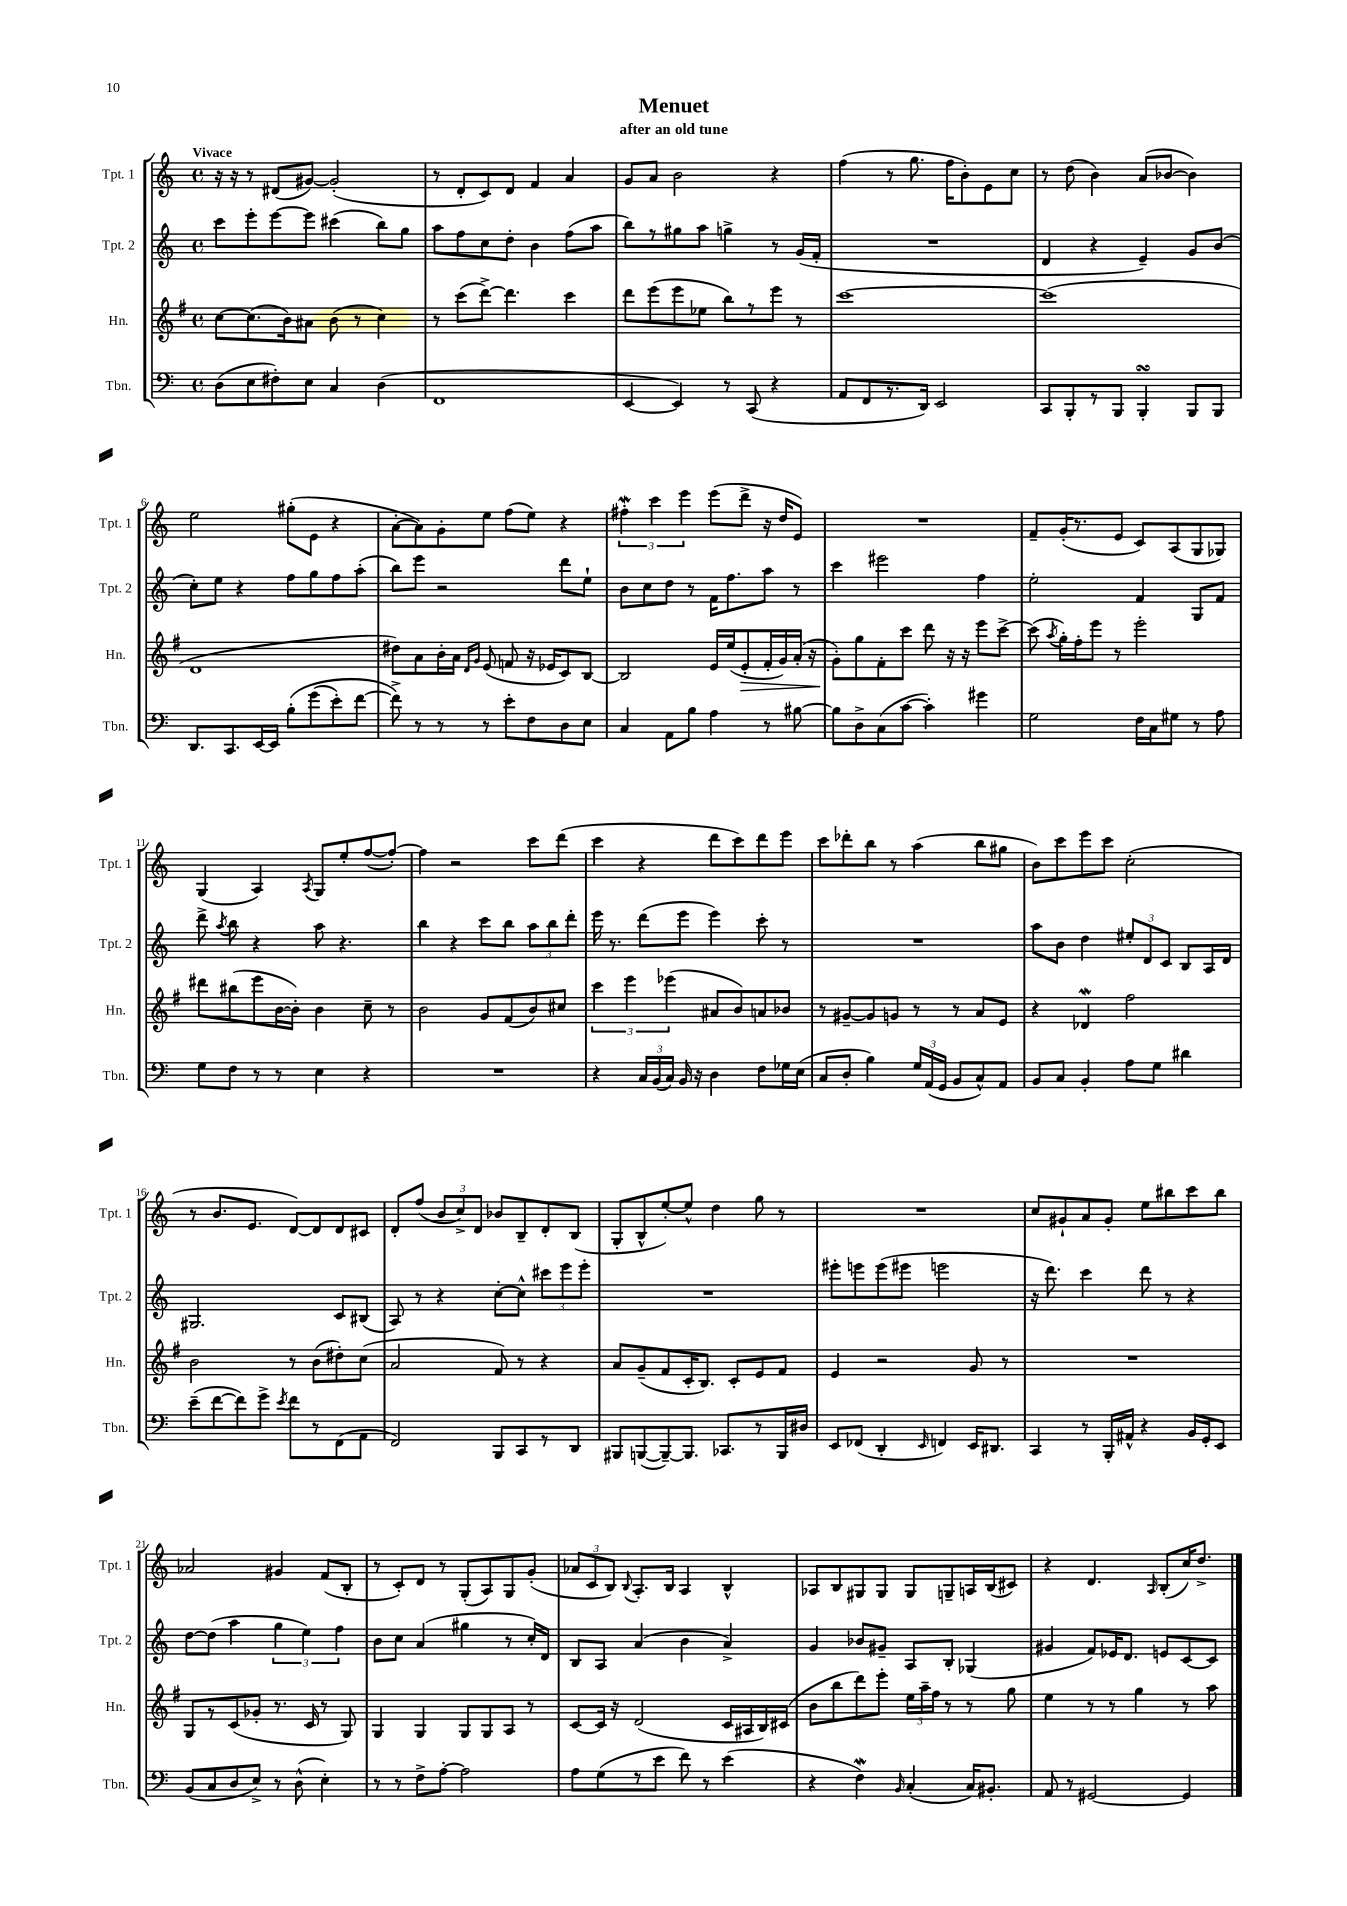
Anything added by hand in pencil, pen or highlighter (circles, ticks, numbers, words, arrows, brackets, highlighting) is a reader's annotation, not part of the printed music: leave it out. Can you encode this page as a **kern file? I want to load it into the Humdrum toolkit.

**kern	**kern	**kern	**kern
*staff4	*staff3	*staff2	*staff1
*clefF4	*clefG2	*clefG2	*clefG2
*k[]	*k[f#]	*k[]	*k[]
*M4/4	*M4/4	*M4/4	*M4/4
*met(c)	*met(c)	*met(c)	*met(c)
(8D	[8cc	8ccc	16r
.	.	.	16r
8E	(8.cc]	8eee'	8r
8F#')	.	[8eee	(8d#
.	16b)	.	.
8E	8a#	8eee]	[8g#)
4C	(8b	(4ccc#	(2g#']
.	8r	.	.
(4D	4cc)	8bb)	.
.	.	8gg	.
=	=	=	=
1FF	8r	8aa	8r
.	(8ccc	8ff	8d'
.	[8ddd^)	8cc	8c)
.	4.ddd]	8dd'	8d
.	.	4b	4f
.	4ccc	(8ff	4a
.	.	8aa	.
=	=	=	=
[4EE	8ddd	8bb)	8g
.	(8eee	8r	8a
4EE])	8eee	8gg#	2b
.	8ee-	8aa	.
8r	8bb)	4gg^	.
(8CC	8r	.	.
4r	8eee	8r	4r
.	8r	(16g	.
.	.	16f'	.
=	=	=	=
8AA	[1ccc	1r	(4ff
8FF	.	.	.
8.r	.	.	8r
.	.	.	8.gg
16DD)	.	.	.
2EE	.	.	.
.	.	.	16ff
.	.	.	8b')
.	.	.	8e
.	.	.	8cc
=	=	=	=
8CC	(1ccc]	4d	8r
8BBB'	.	.	(8dd
8r	.	4r	4b)
8BBB	.	.	.
4BBB'	.	4e~)	(8a
.	.	.	[8b-
8BBB	.	8g	4b-])
8BBB	.	(8b	.
=	=	=	=
8.DD	1d	8cc')	2ee
.	.	8ee	.
8.CC	.	.	.
.	.	4r	.
[16EE	.	.	.
16EE]	.	.	.
&(8B'	.	8ff	(8gg#'
(8g	.	8gg	8e
8e')	.	8ff	4r
[8f	.	(8aa'	.
=	=	=	=
8f^]&)	8dd#)	8bb)	[8a'
8r	8a	8eee	8a])
8r	16b'	2r	8g'
.	16a	.	.
.	16qqd	.	.
.	16qqg	.	.
8r	(8e	.	8ee
8e'	8f	.	(8ff
8F	16r	.	8ee)
.	16e-	.	.
8D	8c)	8ddd	4r
8E	[8B	8ee`	.
=	=	=	=
4C	2B]	8b	6ff#'
.	.	8cc	.
.	.	.	6ccc
8AA	.	8dd	.
.	.	.	6eee
8B	.	8r	.
4A	16e	16f	(8eee
.	(16ee	8.ff	.
.	8e'	.	8ddd^
8r	16f#'	8aa	16r
.	16g)	.	16dd
[8B#	(16a'	8r	8e)
.	16r	.	.
=	=	=	=
8B#]	8g')	4ccc	1r
8D^	8gg	.	.
(8C	8f#'	2eee#	.
[8c	8ccc	.	.
4c'])	8ddd	.	.
.	16r	.	.
.	16r	.	.
4g#	8eee	4ff	.
.	[8ccc^	.	.
=	=	=	=
2G	(8ccc]	2ee'	8f~
.	8qaa	.	.
.	16gg')	.	(16g'
.	16ff#'	.	8.r
.	8eee	.	.
.	8r	.	8e
16F	2eee'	4f	8c)
16C	.	.	.
8G#	.	.	(8A
8r	.	8G	8G
8A	.	8f	8G-)
=	=	=	=
8G	8ddd#	8ddd^	(4G
.	.	8qaa	.
8F	(8bb#	8bb	.
8r	8eee	4r	4A)
8r	[16b	.	.
.	16b'])	.	.
.	.	.	8qA
4E	4b	8aa	8G
.	.	4.r	8ee'
4r	8cc~	.	([8ff
.	8r	.	8ff'_)
=	=	=	=
1r	2b	4bb	4ff]
.	.	4r	2r
.	8g	8ccc	.
.	(8f#	8bb	.
.	8b)	12aa	8ccc
.	.	12bb	.
.	8cc#	.	(8ddd
.	.	12ddd'	.
=	=	=	=
4r	6ccc	16eee	4ccc
.	.	8.r	.
.	6eee	.	.
24C	.	(8ddd	4r
(24BB	.	.	.
24C)	(6eee-	.	.
16BB	.	8eee	.
16r	.	.	.
4D	8a#	4eee)	8ddd
.	8b)	.	8ccc)
8F	8a	8ccc'	8ddd
16G-	8b-	8r	8eee
(16E	.	.	.
=	=	=	=
8C	8r	1r	8ccc
8D'	[8g#~	.	8ddd-'
4B)	8g#]	.	8bb
.	8g	.	8r
24G	8r	.	(4aa
(24AA	.	.	.
24GG	.	.	.
8BB	8r	.	.
8C^^)	8a	.	8bb
8AA	8e	.	8gg#
=	=	=	=
8BB	4r	8aa	8b)
8C	.	8b	8ccc
4BB'	4d-	4dd	8eee
.	.	.	8ccc
8A	2ff#	12ee#'	(2cc'
.	.	12d	.
8G	.	.	.
.	.	12c	.
4d#	.	8B	.
.	.	16A	.
.	.	16d	.
=	=	=	=
(8e~	2b	2.G#	8r
[8f	.	.	8.b
8f])	.	.	.
.	.	.	8.e
8g^	.	.	.
8qe	.	.	.
8f	8r	.	[8d)
8r	(8b	.	8d]
(8FF	8dd#')	8c	8d
8AA	(8cc	(8B#	8c#
=	=	=	=
2FF)	2a	8A)	8d'
.	.	8r	(8ff
.	.	4r	12b
.	.	.	12cc^)
.	.	.	12d
8BBB	8f#)	[8cc'	8b-
8CC	8r	8cc^^]	8B~
8r	4r	12ccc#	8d'
.	.	12eee	.
8DD	.	.	(8B
.	.	12eee'	.
=	=	=	=
8BBB#	8a	1r	8G'
([8BBB	(8g~	.	8B^^
8BBB~_)	8f#	.	[8ee')
8.BBB]	16c'	.	8ee^^]
.	8.B)	.	.
.	.	.	4dd
8.CC-	.	.	.
.	8c'	.	.
8r	8e	.	8gg
16BBB	8f#	.	8r
16D#	.	.	.
=	=	=	=
8EE	4e	8eee#'	1r
(8FF-	.	8eee	.
4DD'	2r	(8eee	.
.	.	8eee#	.
16qqEE	.	.	.
4FF)	.	2eee	.
16EE	8g	.	.
8.DD#	.	.	.
.	8r	.	.
=	=	=	=
4CC	1r	16r	8cc
.	.	8.ddd)	.
.	.	.	8g#`
8r	.	4ccc	8a
16BBB'	.	.	8g#'
16AA#^^	.	.	.
4r	.	8ddd	8ee
.	.	8r	8bb#
16BB	.	4r	8ccc
16GG'	.	.	.
8EE	.	.	8bb#
=	=	=	=
(8BB	8G	[8dd	2a-
8C	8r	(8dd]	.
8D	(8c	4aa	.
8E^)	8g-'	.	.
8r	8.r	6gg	4g#
(8D^^	.	.	.
.	.	6ee)	.
.	16c	.	.
4E')	8r	.	(8f
.	.	6ff	.
.	8G)	.	8B'
=	=	=	=
8r	4G	8b	8r
8r	.	8cc	8c')
8F^	4G	(4a	8d
[8A'	.	.	8r
2A]	8G	4gg#	(8G'
.	8G	.	8A)
.	8A	8r	8G
.	8r	16cc')	(8g'
.	.	16d	.
=	=	=	=
8A	[8c	8B	12a-
.	.	.	12c
(8G	16c]	8A	.
.	.	.	12B)
.	16r	.	.
.	.	.	8qqB
8r	(2d	(4a	8.A'
8e	.	.	.
.	.	.	16B
8f)	.	4b	4A
8r	.	.	.
(4e	16c	4a^)	4B^^
.	16A#	.	.
.	16B)	.	.
.	(16c#	.	.
=	=	=	=
4r	8b	4g	8A-
.	8bb	.	8B
4F)	8ddd)	8b-	8G#
.	8eee'	8g#~	8G#
16qqBB	.	.	.
(4C'	24ee	8A	8G#
.	24aa~	.	.
.	24ff#	.	.
.	8r	8B'	8G~
16C)	8r	(4G-	16A
8.BB#'	.	.	(16B
.	8gg	.	8c#)
=	=	=	=
8AA	4ee	4g#	4r
8r	.	.	.
[2GG#	8r	8f)	4.d
.	8r	16e-	.
.	.	8.d	.
.	4gg	.	.
.	.	.	16qqA
.	.	8e	(8B'
4GG#]	8r	[8c	16cc)
.	.	.	8.dd^
.	8aa	8c]	.
==	==	==	==
*-	*-	*-	*-
